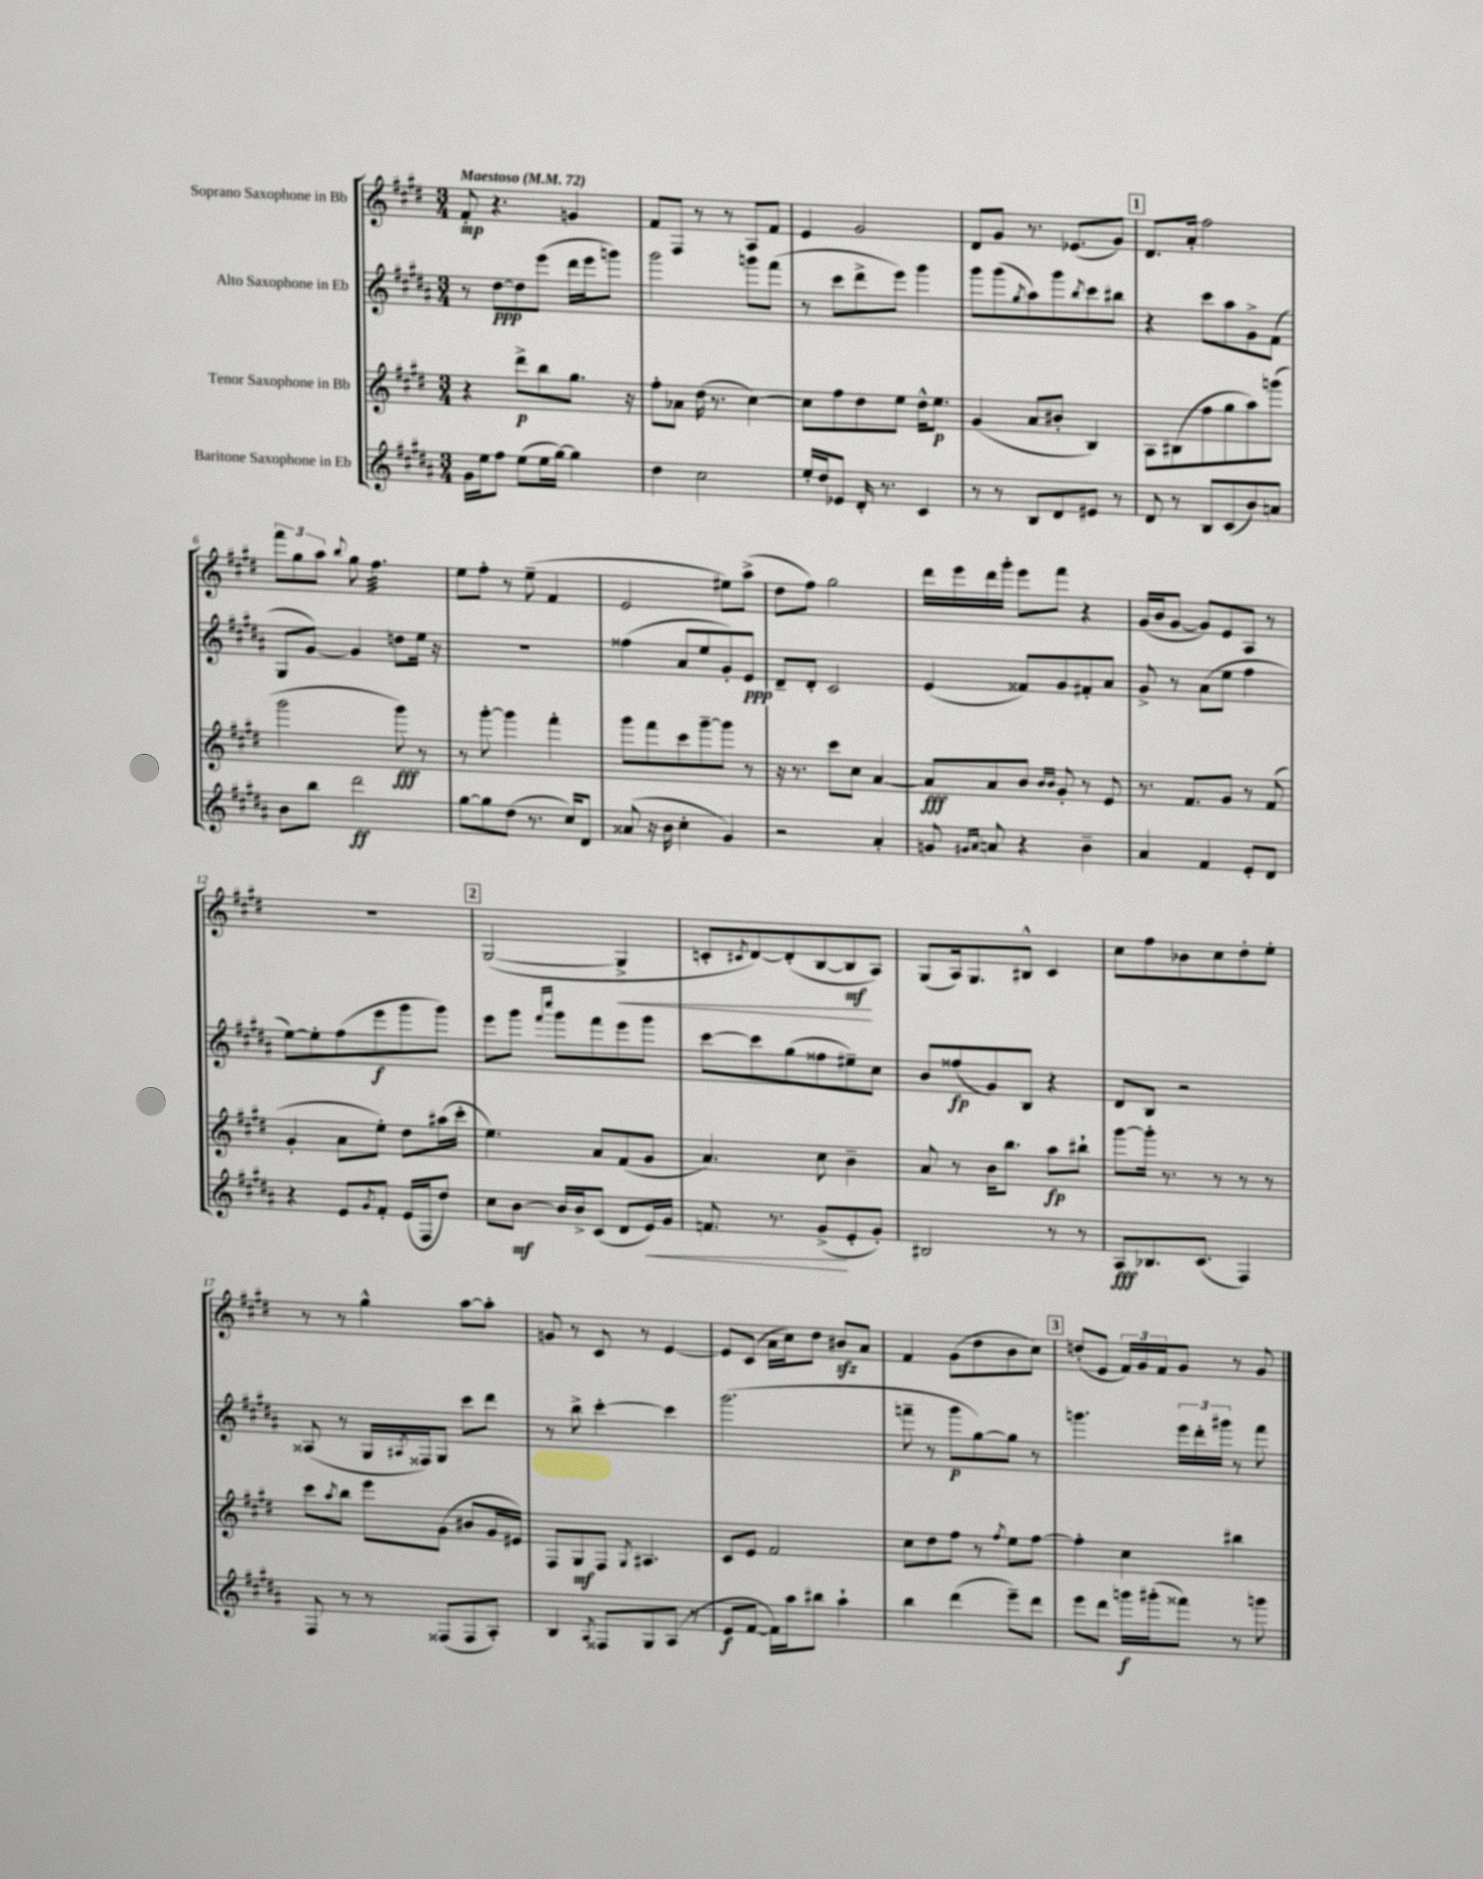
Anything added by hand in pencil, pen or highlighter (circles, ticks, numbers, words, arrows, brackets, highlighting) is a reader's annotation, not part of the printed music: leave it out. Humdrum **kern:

**kern	**kern	**kern	**kern
*staff4	*staff3	*staff2	*staff1
*clefG2	*clefG2	*clefG2	*clefG2
*k[f#c#g#d#a#]	*k[f#c#g#d#]	*k[f#c#g#d#a#]	*k[f#c#g#d#]
*M3/4	*M3/4	*M3/4	*M3/4
*MM72	*MM72	*MM72	*MM72
16g#\LL	4r	8r	8f#'/
16ee\J	.	.	.
8ff#\J	.	[8dd#\L	4.r
(8ee\L	8ddd#^\L	8dd#\]	.
16ee\L	8bb\	(8eee\J	.
[16gg#\JJ)	.	.	.
4gg#\]	8.gg#\J	16ddd#\LL	4g/
.	.	16eee\J	.
.	.	8ggg\J)	.
.	16r	.	.
=	=	=	=
4dd#\	8ff#'\L	2ggg#\	8f#/L
.	8a-\J	.	8F#/J
2cc#\	(16dd#\	.	8r
.	8.r	.	.
.	.	.	8r
.	[4cc#\)	8ggg\L	8A/L
.	.	(8fff#\J	8f#/J
=	=	=	=
16ee'/LL	8cc#\]L	8r	4e/
16dd#/J	.	.	.
8e-/J	8ff#\	8ccc#\L	.
16d#'/	8dd#\	8ddd#^\	2g#/
8.r	.	.	.
.	8ee\J	8eee\J)	.
4c#/	16dd#^^\LK	4ggg#\	.
.	8.ee\J	.	.
=	=	=	=
8r	(4g#/	8ggg#\L	8d#/L
8r	.	(8ggg#\	8g#/J
.	.	8qgg#/	.
8B/L	8a/L	8aa#\)	8.r
8d#/	8b#'/J	8ggg#\	.
.	.	.	(8.e-/L
.	.	8qbb/	.
8e#/J	4B/)	8ccc#\	.
8r	.	8bb#\J	8g#/J)
=	=	=	=
8d#/	8A\L	4r	8.d#/L
8r	(8B#\	.	.
.	.	.	16a'/Jk
8B/L	8ff#\	8ccc#\L	2ff#\
(8c#/	8gg#\	8aa#\	.
8b/)	8aa\)	8g#^\	.
8a/J	(8ggg\J	(8f#\J	.
=	=	=	=
8b\L	2ggg#\	8G#/L	12fff#\L
.	.	.	12gg#\
8bb\J	.	[8g#/J)	.
.	.	.	12aa\J
.	.	.	8qqbb/
2ddd#\	.	4g#/]	8gg#\
.	.	.	4.ff#\
.	8ggg#\)	8dd\L	.
.	8r	16ee\Jk	.
.	.	16r	.
=	=	=	=
[8gg#\L	8r	2.r	8ee\L
8gg#\]	[8ggg#'\	.	8ff#'\J
(8dd#\J	4ggg#\]	.	8r
8.r	.	.	(8ee~\
.	4fff#'\	.	4f#/
16cc#/LK)	.	.	.
8d#/J	.	.	.
=	=	=	=
(8a##/	8ggg#\L	(4ff##\	2e/
16r	8fff#\	.	.
16b\	.	.	.
4cc#'\	8ccc#\	8a#/L	.
.	[8ggg#~\	8ee/	.
4g#/)	8ggg#\]J	8g#'/)	8ee#\L)
.	8r	8e/J	(8aa^\J
=	=	=	=
2r	16r	8d#~/L	8dd#\L
.	8.r	.	.
.	.	8d#'/J	8ff#\J)
.	8ccc#\L	2c#/	2gg#\
.	8cc#\J	.	.
4a#'/	[4a/	.	.
=	=	=	=
8g/	8a/]L	(4e/	16ddd#\LL
.	.	.	16eee\
16qqg#/LL	.	.	.
16qqa#/JJ	.	.	.
8a/	8a/	.	16ddd#\
.	.	.	16ggg#'\JJ
4r	8b/J	8f##/L)	8eee\L
.	16qqb/LL	.	.
.	16qqb/JJ	.	.
.	8g#'/	8g#/	8fff#\J
4b~\	8r	8f#'/	4r
.	8e/	8a#/J	.
=	=	=	=
4a#/	8.r	8g#^/	(16g#/LL
.	.	.	16b/J
.	.	8r	[8g#/J
.	8.f#/L	.	.
4f#/	.	(8a#\L	8g#/]L)
.	8g#/J	8ee\J	8e/
8e'/L	8r	4ff#\	8A/J
8d#/J	(8f#/	.	8r
=	=	=	=
4r	4g#'/	[8ee\L)	2.r
.	.	8ee'\]	.
8e/L	8a\L	(8ff#\	.
8qg#/	.	.	.
8f#'/J	8ee'\J)	8eee\	.
(16e/LL	8dd#\L	8ggg#\	.
16F#/J	.	.	.
8dd#/J)	(16aa#\L	8ggg#\J)	.
.	16ccc#'\JJ	.	.
=	=	=	=
8cc#\L	4.ee\)	8eee\L	([2G#/
[8b\J	.	8ggg#\J	.
.	.	16qqfff#/LL	.
.	.	16qqcccc#/JJ	.
16b/]LL	.	8ggg#\L	.
16b^/J	.	.	.
(8c#/J	8a/L	8fff#\	.
8d#/L	(8f#/	8eee\	4G#^/]
16e/L)	8g#/J	8ggg#\J	.
16g#/JJ	.	.	.
=	=	=	=
8.f/	4.a/)	[8ccc#\L	8c'/L
.	.	.	8qc#/
.	.	8ccc#\]	[8d#/)
8.r	.	.	.
.	.	(8gg#\	(8d#'/]
(8g#^/L	8cc#\	8ff##\	[8B/
8e'/	4b~\	8ee#~\)	8B/]
8g#'/J)	.	8cc#\J	8A/J)
=	=	=	=
2B#/	8a/	8b/L	(8G#/L
.	8r	(8ff##/	16A/k)
.	.	.	8.G#/
.	16b\LK	8g#/)	.
.	8.bb\J	.	.
.	.	8B/J	8B#^^/J
8r	8aa\L	4r	4c#/
8r	8bb#`\J	.	.
=	=	=	=
8A#/L	[8ggg#\L	8d#/L	8cc#\L
8.B-/	16ggg#'\]Jk	8B/J	8ff#\
.	8.r	.	.
.	.	2r	8b-\
(8.c#/J	.	.	.
.	8r	.	8cc#\
4F#/)	8r	.	8dd#'\
.	8r	.	8ee'\J
=	=	=	=
8F#/	8ccc#\L	(8A##/	8r
.	8qaa/	.	.
8r	8bb\J	8r	8r
8r	8eee\L	16G#/LL	4gg#^^\
.	.	8qA#/	.
.	.	16F##/J)	.
(8F##/L	(8g#\J	8G#/J	.
8F##/	8b#/L	8ccc#\L	[8aa\L
8A#'/J)	16g#/L	8ddd#\J	8aa'\]J
.	16e#/JJ)	.	.
=	=	=	=
4B/	8F#/L	8r	8g/
.	8G#/	8bb^\	8r
8qA#/	.	.	.
8F##/L	8F#/J	[4ccc#'\	8c#/
.	8qG#/	.	.
8G#/	4.A#/	.	8r
(8A#/J	.	4ccc#\]	[4e/
8r	.	.	.
=	=	=	=
8e/L	8c#/L	(2.ggg#\	8e/]L
[8f#/J	8e/J	.	(8c#/J
16f#\]LL)	2f#/	.	16a\LL
16aa#\J	.	.	16cc#\J)
8bb#\J	.	.	8dd#\J
4aa#`\	.	.	8b#/L
.	.	.	8a/J
=	=	=	=
4bb\	8cc#\L	8fff~\	4f#/
.	8dd#\	8r	.
(4ddd#\	8ff#\J	8ggg#\L	(8g#\L
.	8r	[8gg#\)	8dd#\
.	8qff#/	.	.
8eee~\L)	8ee\L	8gg#\]J	8b\
8ddd#\J	[8ff#\J	8r	8cc#\J)
=	=	=	=
8eee\L	4ff#'\]	4.ggg\	(8dd'/L
8ddd#\J	.	.	8e/J
16ggg\LL	4cc#\	.	24f#/LL)
.	.	.	24g#/
(16ggg#'\J	.	.	.
.	.	.	24f#/J
8fff##\J)	.	24eee\LL	8g#/J
.	.	24ddd#'\	.
.	.	24ggg#\JJ	.
8r	4bb#\	8r	8r
8ggg\	.	8fff#\	8g#/
==	==	==	==
*-	*-	*-	*-
